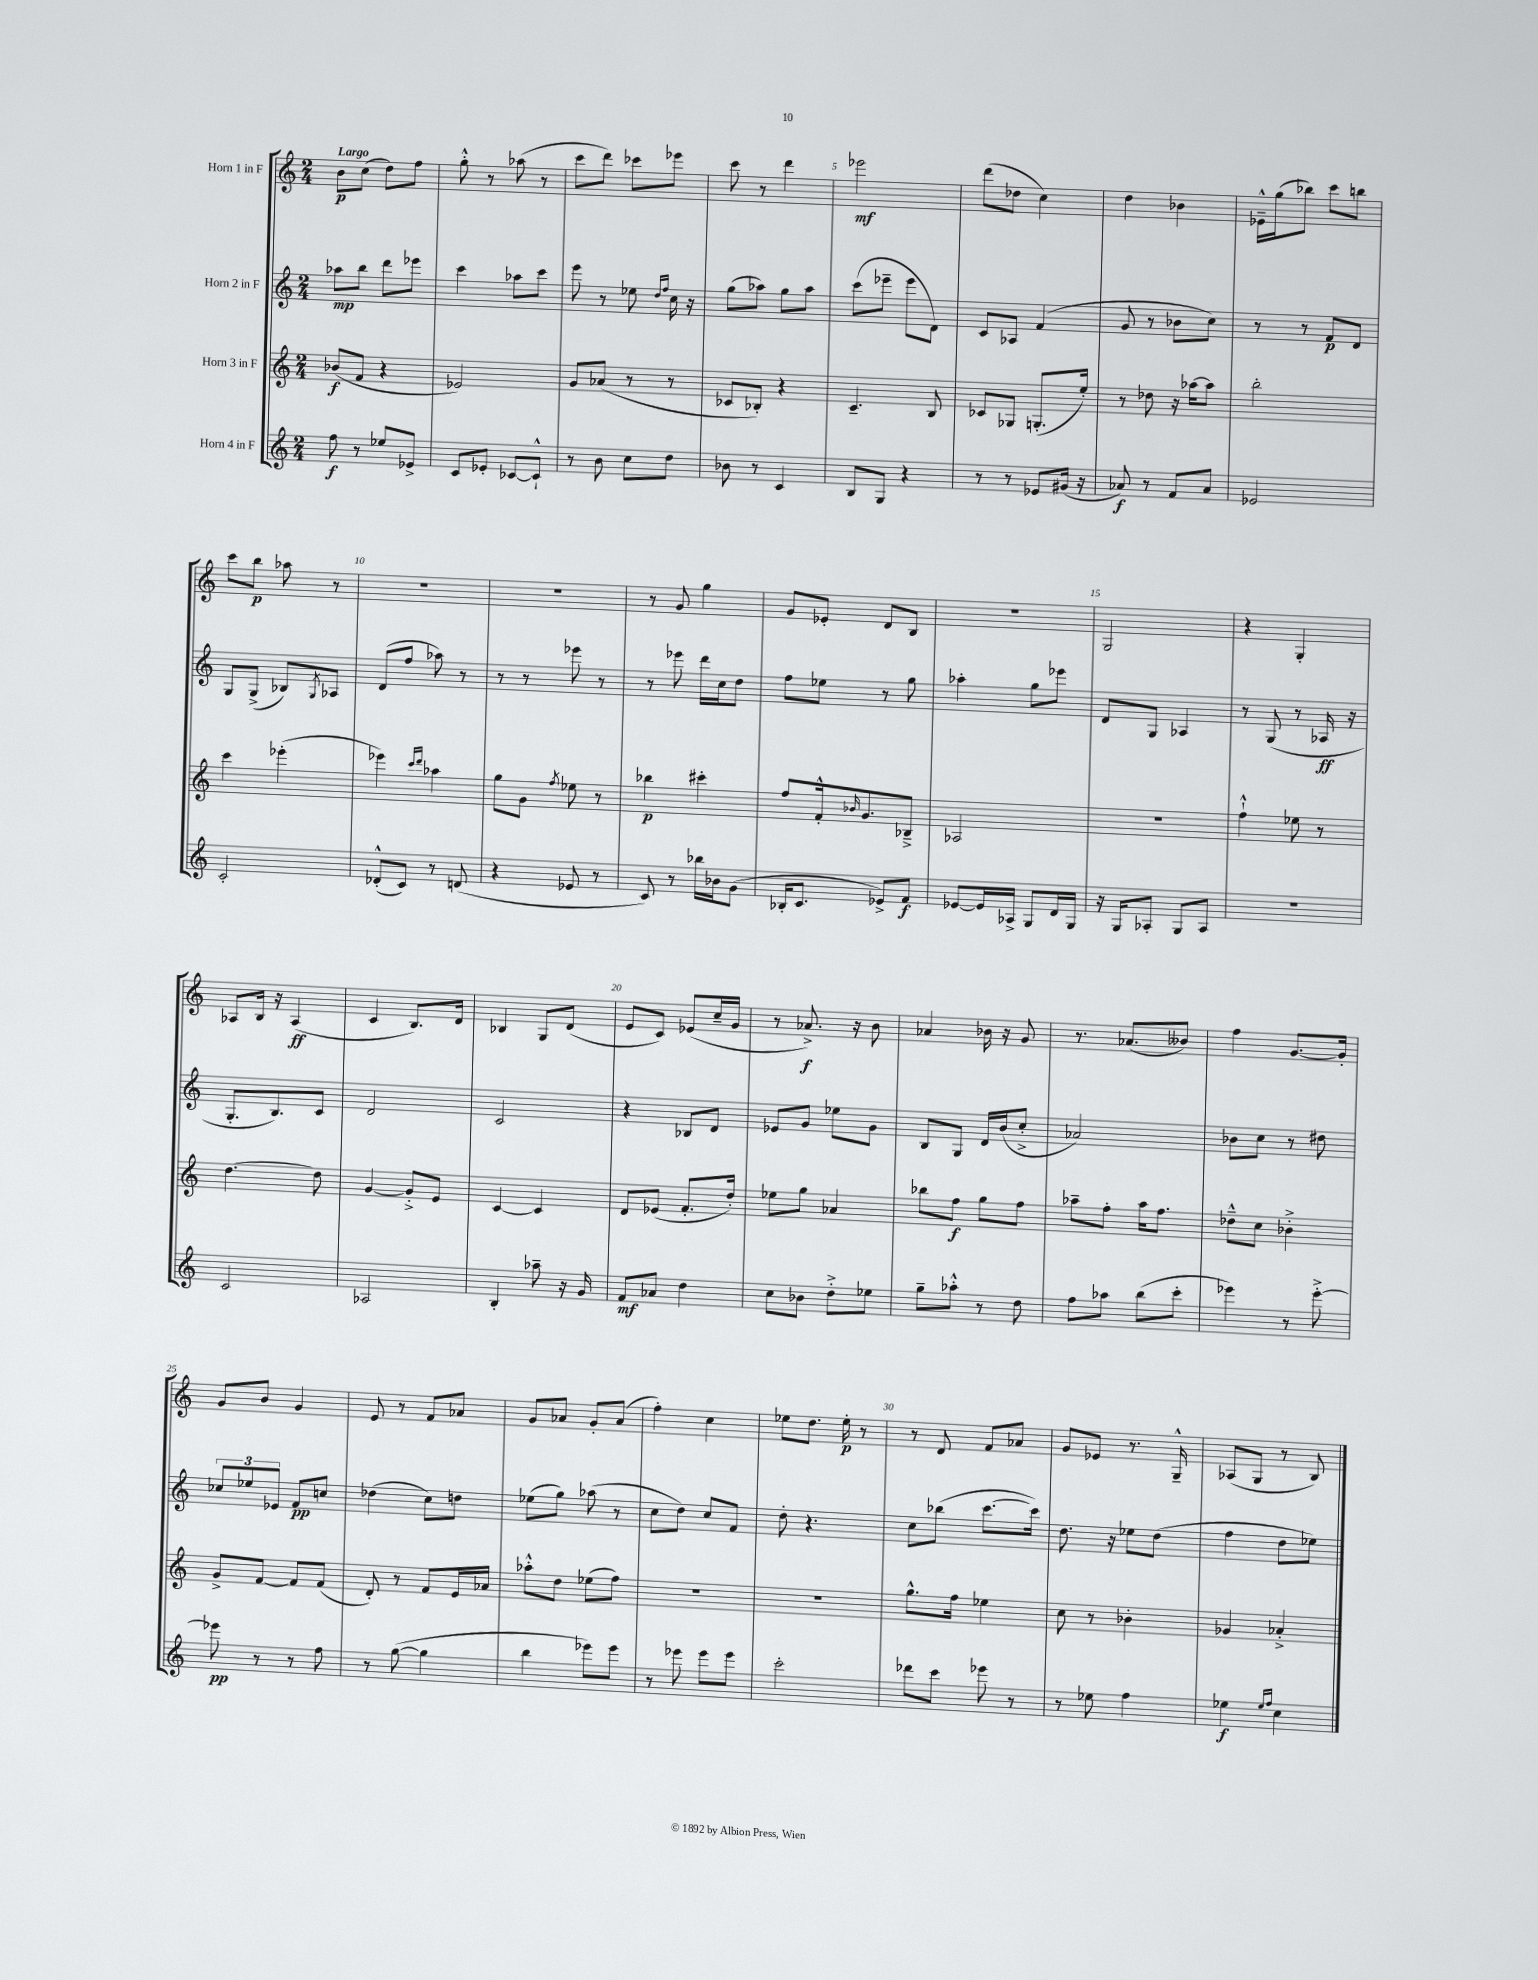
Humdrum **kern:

**kern	**dynam	**kern	**dynam	**kern	**dynam	**kern	**dynam
*part4	*part4	*part3	*part3	*part2	*part2	*part1	*part1
*staff4	*staff4	*staff3	*staff3	*staff2	*staff2	*staff1	*staff1
*I"Horn 4 in F	*	*I"Horn 3 in F	*	*I"Horn 2 in F	*	*I"Horn 1 in F	*
*clefG2	*	*clefG2	*	*clefG2	*	*clefG2	*
*k[]	*	*k[]	*	*k[]	*	*k[]	*
*M2/4	*	*M2/4	*	*M2/4	*	*M2/4	*
=1	=1	=1	=1	=1	=1	=1	=1
!	!	!	!	!	!	!LO:TX:a:B:t=Largo	!
8ff\	f	(8b-X/L	f	8aa-X\L	mp	8b\L	p
8r	.	8f/J	.	8bb\J	.	(8cc\J	.
8ee-X/L	.	4r	.	8ddd\L	.	8dd\L)	.
8e-X^/J	.	.	.	8eee-X\J	.	8ff\J	.
=2	=2	=2	=2	=2	=2	=2	=2
8c/L	.	2e-X/)	.	4ccc\	.	8gg'^^\	.
8e-X'/J	.	.	.	.	.	8r	.
[8c-X/L	.	.	.	8aa-X\L	.	(8aa-X\	.
8c-`^^/J]	.	.	.	8ccc\J	.	8r	.
=3	=3	=3	=3	=3	=3	=3	=3
8r	.	8g/L	.	8eee\	.	8ccc\L	.
8b\	.	(8a-X/J	.	8r	.	8ddd\J)	.
8cc\L	.	8r	.	8ee-X\	.	8ccc-X\L	.
.	.	.	.	16qqdd/LL	.	.	.
.	.	.	.	16qqff/JJ	.	.	.
8dd\J	.	8r	.	16cc\	.	8eee-X\J	.
.	.	.	.	16r	.	.	.
=4	=4	=4	=4	=4	=4	=4	=4
8b-X\	.	8c-X/L	.	(8gg\L	.	8ccc\	.
8r	.	8B-X'/J)	.	8aa-X\J)	.	8r	.
4c/	.	4r	.	8gg\L	.	4ddd\	.
.	.	.	.	8aa-\J	.	.	.
=5	=5	=5	=5	=5	=5	=5	=5
8B/L	.	4.c~/	.	(8ccc\L	.	2eee-X\	mf
8G/J	.	.	.	8eee-X~\J	.	.	.
4r	.	.	.	8eee-\L	.	.	.
.	.	8B/	.	8d\J)	.	.	.
=6	=6	=6	=6	=6	=6	=6	=6
8r	.	8c-X/L	.	8c/L	.	(8ddd\L	.
8r	.	8G-X/J	.	8A-X/J	.	8dd-X\J	.
8e-X/L	.	(8.Gn'/L	.	(4f/	.	4cc\)	.
(16g#X/Jk	.	.	.	.	.	.	.
16r	.	16ee'/Jk)	.	.	.	.	.
=7	=7	=7	=7	=7	=7	=7	=7
8a-X/)	f	8r	.	8g/	.	4dd\	.
8r	.	8dd-X\	.	8r	.	.	.
8f/L	.	16r	.	8b-X\L	.	4b-X\	.
.	.	[16aa-X\KL	.	.	.	.	.
8a-/J	.	8aa-\J]	.	8cc\J)	.	.	.
=8	=8	=8	=8	=8	=8	=8	=8
2e-X/	.	2bb'\	.	8r	.	16e-X~^^\LL	.
.	.	.	.	.	.	(16gg\J	.
.	.	.	.	8r	.	8bb-X\J)	.
.	.	.	.	8f/L	p	8ccc\L	.
.	.	.	.	8d/J	.	8bbn\J	.
!!LO:LB:g=z
=9	=9	=9	=9	=9	=9	=9	=9
2c'/	.	4ccc\	.	8G/L	.	8ccc\L	.
.	.	.	.	(8G^/J	.	8bb\J	p
.	.	(4eee-X'\	.	8B-X/L)	.	8aa-X\	.
.	.	.	.	8qG/	.	.	.
.	.	.	.	8A-X/J	.	8r	.
=10	=10	=10	=10	=10	=10	=10	=10
(8d-X'^^/L	.	4eee-X\)	.	(8d/L	.	2r	.
8c/J)	.	.	.	8ff/J	.	.	.
.	.	16qqccc/LL	.	.	.	.	.
.	.	16qqddd/JJ	.	.	.	.	.
8r	.	4aa-X\	.	8aa-X\)	.	.	.
(8dn/	.	.	.	8r	.	.	.
=11	=11	=11	=11	=11	=11	=11	=11
4r	.	8gg\L	.	8r	.	2r	.
.	.	8g\J	.	8r	.	.	.
.	.	8qff/	.	.	.	.	.
8e-X/	.	8ee-X\	.	8eee-X\	.	.	.
8r	.	8r	.	8r	.	.	.
=12	=12	=12	=12	=12	=12	=12	=12
8c/)	.	4bb-X\	p	8r	.	8r	.
8r	.	.	.	8eee-X\	.	8g/	.
16bb-X\LL	.	4ccc#X'\	.	16ddd\LL	.	4gg\	.
16b-X\J	.	.	.	16cc\J	.	.	.
(8g\J	.	.	.	8dd\J	.	.	.
=13	=13	=13	=13	=13	=13	=13	=13
16B-X'/KL	.	8ff/L	.	8ff\L	.	8g/L	.
8.c/J	.	.	.	.	.	.	.
.	.	16f'^^/k	.	8ee-X\J	.	8e-X'/J	.
.	.	16qqb-X/	.	.	.	.	.
.	.	8.g/	.	.	.	.	.
8e-X^/L)	.	.	.	8r	.	8d/L	.
8f/J	f	8B-X~^/J	.	8gg\	.	8B/J	.
=14	=14	=14	=14	=14	=14	=14	=14
[8e-X/L	.	2A-X/	.	4aa-X'\	.	2r	.
16e-/L]	.	.	.	.	.	.	.
16A-X^/JJ	.	.	.	.	.	.	.
8G/L	.	.	.	8gg\L	.	.	.
16d/L	.	.	.	8eee-X\J	.	.	.
16G/JJ	.	.	.	.	.	.	.
=15	=15	=15	=15	=15	=15	=15	=15
16r	.	2r	.	8d/L	.	2G/	.
16G/KL	.	.	.	.	.	.	.
8A-X'/J	.	.	.	8G/J	.	.	.
8G/L	.	.	.	4A-X/	.	.	.
8A-/J	.	.	.	.	.	.	.
=16	=16	=16	=16	=16	=16	=16	=16
2r	.	4ff`^^\	.	8r	.	4r	.
.	.	.	.	(8G/	.	.	.
.	.	8ee-X\	.	8r	.	4G'/	.
.	.	8r	.	16A-X/	ff	.	.
.	.	.	.	16r	.	.	.
!!LO:LB:g=z
=17	=17	=17	=17	=17	=17	=17	=17
2c/	.	[4.dd\	.	8.G'/L	.	8A-X/L	.
.	.	.	.	.	.	16B/Jk	.
.	.	.	.	8.B/)	.	16r	.
.	.	.	.	.	.	(4A-/	ff
.	.	8dd\]	.	8c/J	.	.	.
=18	=18	=18	=18	=18	=18	=18	=18
2A-X/	.	[4g/	.	2d/	.	4c/	.
.	.	8g'^/L]	.	.	.	8.B/L)	.
.	.	8e/J	.	.	.	.	.
.	.	.	.	.	.	16d/Jk	.
=19	=19	=19	=19	=19	=19	=19	=19
4B'/	.	[4c/	.	2c/	.	4B-X/	.
8aa-X~\	.	4c/]	.	.	.	8G/L	.
16r	.	.	.	.	.	(8d/J	.
16g/	.	.	.	.	.	.	.
=20	=20	=20	=20	=20	=20	=20	=20
8f/L	mf	8d/L	.	4r	.	8e/L	.
8a-X/J	.	(8e-X/J	.	.	.	8c/J)	.
4dd\	.	8.f'/L	.	8B-X/L	.	(8e-X/L	.
.	.	.	.	8d/J	.	16cc~/L	.
.	.	16dd'/Jk)	.	.	.	16g/JJ	.
=21	=21	=21	=21	=21	=21	=21	=21
8cc\L	.	8ee-X\L	.	8e-X/L	.	8r	.
8b-X\J	.	8gg\J	.	8g/J	.	8.a-X^/)	f
8dd'^\L	.	4a-X/	.	8ee-X\L	.	.	.
.	.	.	.	.	.	16r	.
8ee-X\J	.	.	.	8g\J	.	8b\	.
=22	=22	=22	=22	=22	=22	=22	=22
8gg~\L	.	8bb-X\L	.	8B/L	.	4a-X/	.
8aa-X'^^\J	.	8ff\J	f	8G/J	.	.	.
8r	.	8gg\L	.	16d/LL	.	16b-X\	.
.	.	.	.	(16b/J	.	16r	.
8dd\	.	8ff\J	.	8cc'^/J	.	8g/	.
=23	=23	=23	=23	=23	=23	=23	=23
8ff\L	.	8aa-X~\L	.	2a-X/)	.	8.r	.
8aa-X\J	.	8ff'\J	.	.	.	.	.
.	.	.	.	.	.	(8.a-X/L	.
(8bb\L	.	16aa-\KL	.	.	.	.	.
.	.	8.ff\J	.	.	.	.	.
8ccc'\J	.	.	.	.	.	8b--X/J)	.
=24	=24	=24	=24	=24	=24	=24	=24
4eee-X\)	.	8dd-X~^^\L	.	8b-X\L	.	4ff\	.
.	.	8cc\J	.	8cc\J	.	.	.
8r	.	4b-X'^\	.	8r	.	[8.g/L	.
[8eee-'^\	.	.	.	8dd#X\	.	.	.
.	.	.	.	.	.	16g'/Jk]	.
!!LO:LB:g=z
=25	=25	=25	=25	=25	=25	=25	=25
8eee-X\]	pp	8g^/L	.	12cc-X/L	.	8g/L	.
.	.	.	.	12ee-X/	.	.	.
8r	.	[8f/J	.	.	.	8b/J	.
.	.	.	.	12e-X/J	.	.	.
8r	.	8f/L]	.	8f/L	pp	4g/	.
8ff\	.	(8f/J	.	8ccn/J	.	.	.
=26	=26	=26	=26	=26	=26	=26	=26
8r	.	8d'/)	.	(4dd-X\	.	8e/	.
([8gg\	.	8r	.	.	.	8r	.
4gg\]	.	8f/L	.	8cc\L)	.	8f/L	.
.	.	16e/L	.	8ddn\J	.	8a-X/J	.
.	.	16a-X/JJ	.	.	.	.	.
=27	=27	=27	=27	=27	=27	=27	=27
4bb\	.	8aa-X'^^\L	.	(8ee-X\L	.	8g/L	.
.	.	8dd\J	.	8gg\J)	.	8a-X/J	.
8eee-X\L)	.	(8ee-X\L	.	(8aa-X\	.	8g'/L	.
8eee-\J	.	8ff\J)	.	8r	.	(8a-/J	.
=28	=28	=28	=28	=28	=28	=28	=28
8r	.	2r	.	8cc\L	.	4ff'\)	.
8eee-X\	.	.	.	8dd\J)	.	.	.
8eee-\L	.	.	.	8cc/L	.	4cc\	.
8eee-\J	.	.	.	8f/J	.	.	.
=29	=29	=29	=29	=29	=29	=29	=29
2ccc'\	.	2r	.	8dd'\	.	8ee-X\L	.
.	.	.	.	4.r	.	8.dd\J	.
.	.	.	.	.	.	16ee-'\	p
.	.	.	.	.	.	8r	.
=30	=30	=30	=30	=30	=30	=30	=30
8ddd-X\L	.	8.gg^^\L	.	8cc\L	.	8r	.
8ccc\J	.	.	.	(8bb-X\J	.	8d/	.
.	.	16ff\Jk	.	.	.	.	.
8eee-X\	.	4ee-X\	.	[8.ccc\L	.	8f/L	.
8r	.	.	.	.	.	8a-X/J	.
.	.	.	.	16ccc\Jk])	.	.	.
=31	=31	=31	=31	=31	=31	=31	=31
8r	.	8cc\	.	8.dd\	.	8g/L	.
8ee-X\	.	8r	.	.	.	8e-X/J	.
.	.	.	.	16r	.	.	.
4ff\	.	4b-X'\	.	8ee-X\L	.	8.r	.
.	.	.	.	(8dd\J	.	.	.
.	.	.	.	.	.	16G~^^/	.
=32	=32	=32	=32	=32	=32	=32	=32
4ee-X\	f	4g-X/	.	4ff\	.	(8A-X/L	.
.	.	.	.	.	.	8G/J	.
16qqee-/LL	.	.	.	.	.	.	.
16qqff/JJ	.	.	.	.	.	.	.
4cc\	.	4a-X'^/	.	8dd\L	.	8r	.
.	.	.	.	8ee-X\J)	.	8B/)	.
==	==	==	==	==	==	==	==
*-	*-	*-	*-	*-	*-	*-	*-
